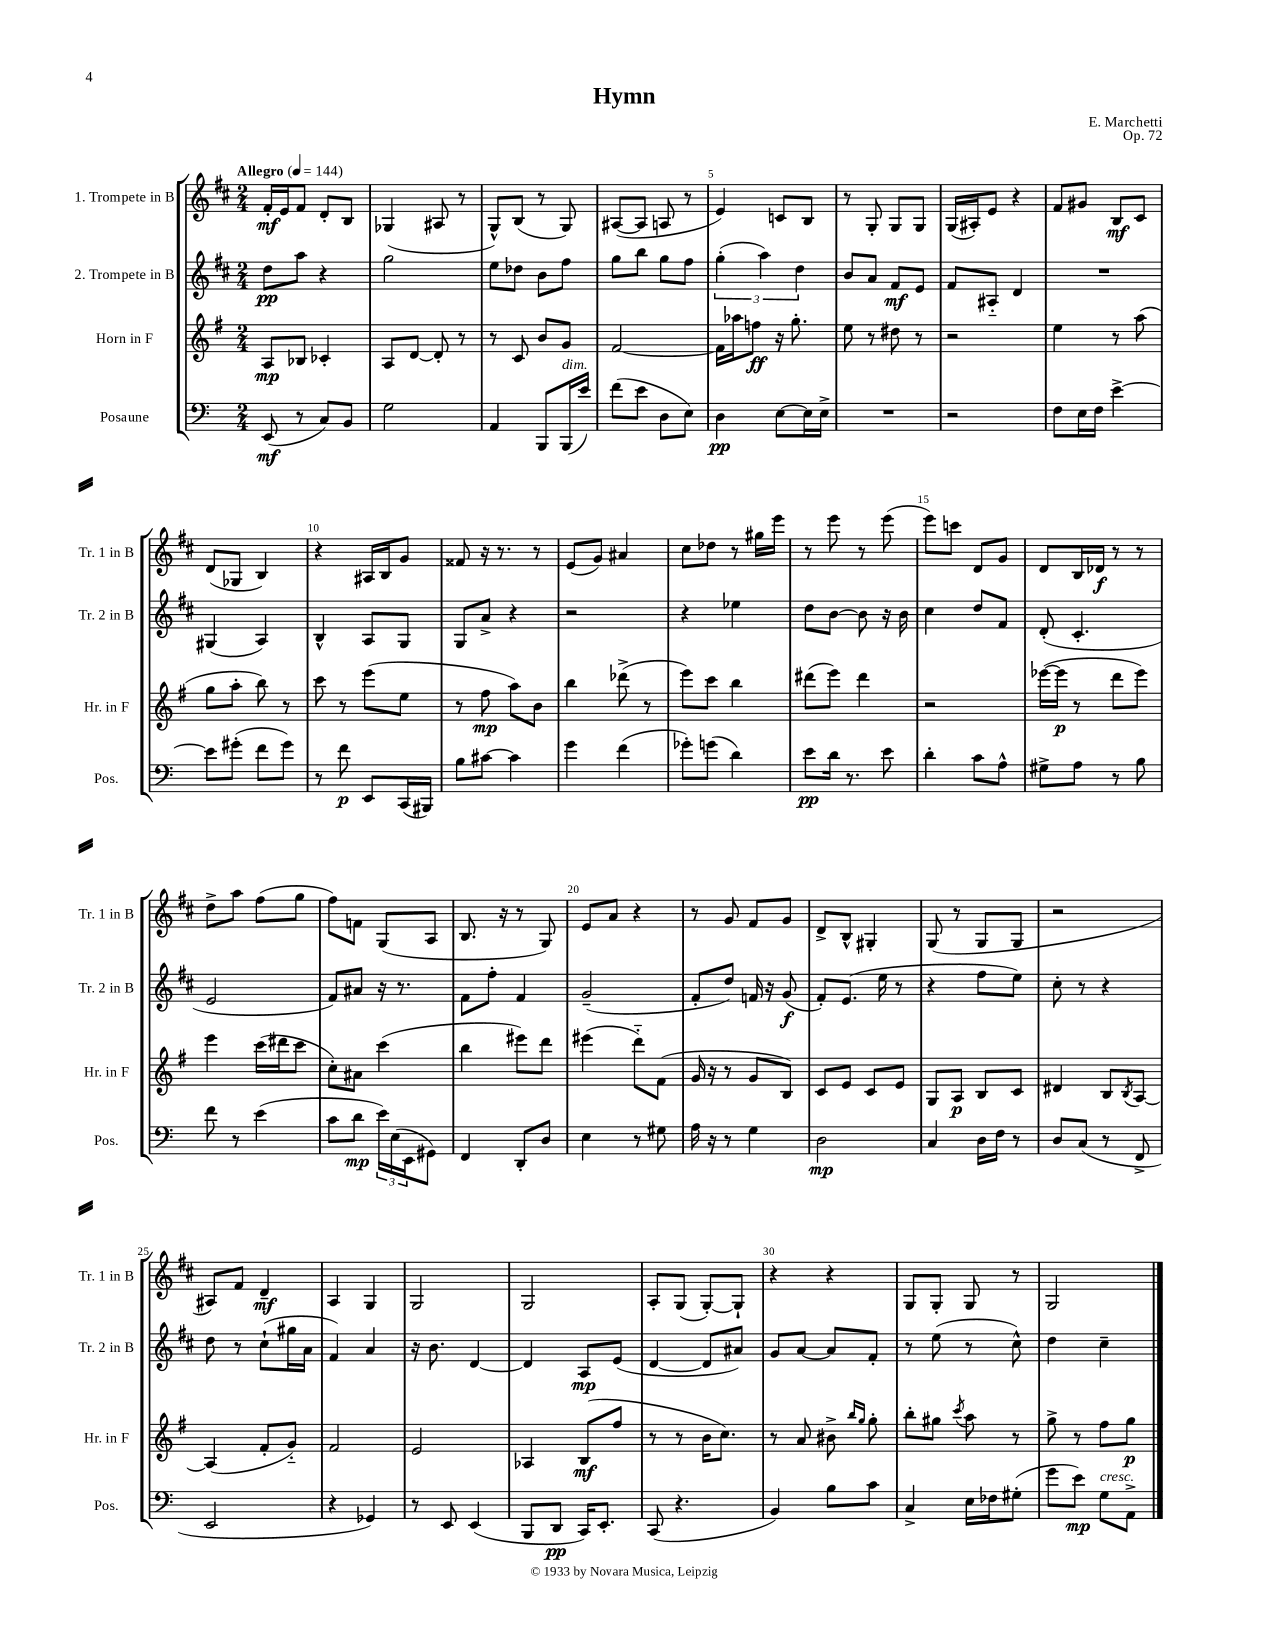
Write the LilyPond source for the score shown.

\header { title = "Hymn" composer = "E. Marchetti" opus = "Op. 72" }
<<
\new StaffGroup <<
\new Staff = "s0" \with { instrumentName = "1. Trompete in B" shortInstrumentName = "Tr. 1 in B" } {
    \clef treble \key d \major \numericTimeSignature \time 2/4 \tempo "Allegro" 4 = 144
    fis'16-.\mf e'16 fis'8 d'8-. b8 |
    ges4( ais8 r8 |
    g8-^) b8( r8 g8) |
    ais8~( ais8 a8 r8 |
    e'4) c'8 b8 |
    r8 g8-. g8 g8 |
    g16( ais16-.) e'8 r4 |
    fis'8 gis'8 b8\mf cis'8 |
    d'8( ges8 b4) |
    r4 ais16 b16 g'8 |
    fisis'8 r16 r8. r8 |
    e'8( g'8) ais'4 |
    cis''8 des''8 r8 gis''16 e'''16 |
    r8 e'''8 r8 e'''8( |
    e'''8) c'''8 d'8 g'8 |
    d'8 b16 des'16\f r8 r8 |
    d''8-> a''8 fis''8( g''8 |
    fis''8) f'8 g8( a8 |
    b8. r16 r8 g8) |
    e'8 a'8 r4 |
    r8 g'8 fis'8 g'8 |
    d'8-> b8-^ gis4-. |
    g8( r8 g8 g8 |
    r2 |
    ais8) fis'8 d'4--\mf |
    a4 g4 |
    g2 |
    g2 |
    a8-. g8( g8~-.) g8-! |
    r4 r4 |
    g8 g8-. g8 r8 |
    g2 \bar "|." |
}
\new Staff = "s1" \with { instrumentName = "2. Trompete in B" shortInstrumentName = "Tr. 2 in B" } {
    \clef treble \key d \major \numericTimeSignature \time 2/4
    d''8\pp a''8 r4 |
    g''2 |
    e''8 des''8 b'8 fis''8 |
    g''8 b''8 g''8 fis''8 |
    \tuplet 3/2 { g''4-.( a''4) d''4 } |
    b'8 a'8 fis'8\mf e'8 |
    fis'8 ais8-_ d'4 |
    R2 |
    gis4( a4) |
    b4-^ a8 g8 |
    g8 a'8-> r4 |
    r2 |
    r4 ees''4 |
    d''8 b'8~ b'8 r16 b'16 |
    cis''4 d''8 fis'8 |
    d'8-.( cis'4.-. |
    e'2 |
    fis'8) ais'8 r16 r8. |
    fis'8 fis''8-. fis'4 |
    g'2--( |
    fis'8-. d''8) f'16 r16 g'8\f( |
    fis'8-.) e'8.( e''16 r8 |
    r4 fis''8 e''8) |
    cis''8-. r8 r4 |
    d''8 r8 cis''8-!( gis''16 a'16 |
    fis'4) a'4 |
    r16 b'8. d'4~ |
    d'4 a8\mp e'8( |
    d'4~ d'8 ais'8) |
    g'8 a'8~ a'8 fis'8-. |
    r8 e''8( r8 cis''8-^) |
    d''4 cis''4-- \bar "|." |
}
\new Staff = "s2" \with { instrumentName = "Horn in F" shortInstrumentName = "Hr. in F" } {
    \clef treble \key g \major \numericTimeSignature \time 2/4
    a8\mp bes8 ces'4-. |
    a8 d'8~ d'8-. r8 |
    r8 c'8 b'8 g'8 |
    fis'2~ |
    fis'16 aes''16 f''8\ff r16 g''8.-. |
    e''8 r8 dis''8 r8 |
    r2 |
    e''4 r8 a''8( |
    g''8 a''8-. b''8) r8 |
    c'''8 r8 e'''8( e''8 |
    r8 fis''8\mp a''8) b'8 |
    b''4 des'''8->( r8 |
    e'''8) c'''8 b''4 |
    dis'''8( e'''8) dis'''4 |
    r2 |
    ees'''16~( ees'''16\p r8 d'''8 ees'''8) |
    e'''4 c'''16( dis'''16 c'''8 |
    c''8-.) ais'8 c'''4( |
    b''4 eis'''8) d'''8 |
    eis'''4( d'''8-_) fis'8( |
    g'16 r16 r8 g'8 b8) |
    c'8 e'8 c'8 e'8 |
    g8 a8\p b8 c'8 |
    dis'4 b8 \acciaccatura { b8 } a8~ |
    a4( fis'8-. g'8-_) |
    fis'2 |
    e'2 |
    aes4 b8\mf( fis''8 |
    r8 r8 b'16 c''8.) |
    r8 a'8 bis'8-> \grace { b''16 g''16 } g''8-. |
    b''8-. gis''8 \acciaccatura { c'''8 } a''8 r8 |
    g''8-> r8 fis''8 g''8\p \bar "|." |
}
\new Staff = "s3" \with { instrumentName = "Posaune" shortInstrumentName = "Pos." } {
    \clef bass \key c \major \numericTimeSignature \time 2/4
    e,8\mf( r8 c8) b,8 |
    g2 |
    a,4 b,,8 b,,16^\markup { \italic "dim." }( e'16) |
    f'8( e'8 d8 e8) |
    d4\pp e8~ e16 e16-> |
    R2 |
    r2 |
    f8 e16 f16 e'4~-> |
    e'8 gis'8-.( f'8 gis'8) |
    r8 f'8\p e,8 c,16( bis,,16) |
    b8 cis'8~ cis'4 |
    g'4 f'4( |
    ges'8-.) g'8( d'4) |
    e'8\pp d'16 r8. e'8 |
    d'4-. c'8 a8-^ |
    gis8-> a8 r8 b8 |
    f'8 r8 e'4( |
    c'8 d'8\mp \tuplet 3/2 { e'16) e16( e,16 } gis,8) |
    f,4 d,8-. d8 |
    e4 r8 gis8 |
    a16 r16 r8 g4 |
    d2\mp |
    c4 d16 f16 r8 |
    d8 c8( r8 f,8-> |
    e,2 |
    r4 ges,4) |
    r8 e,8 e,4( |
    b,,8 d,8\pp c,16) e,8.-. |
    c,8( r4. |
    b,4) b8 c'8 |
    c4-> e16 fes16 gis8-.( |
    g'8 e'8\mp) g8^\markup { \italic "cresc." } a,8-> \bar "|." |
}
>>
>>
\layout { \context { \Score \override BarNumber.break-visibility = ##(#f #t #t) barNumberVisibility = #(every-nth-bar-number-visible 5) } }
